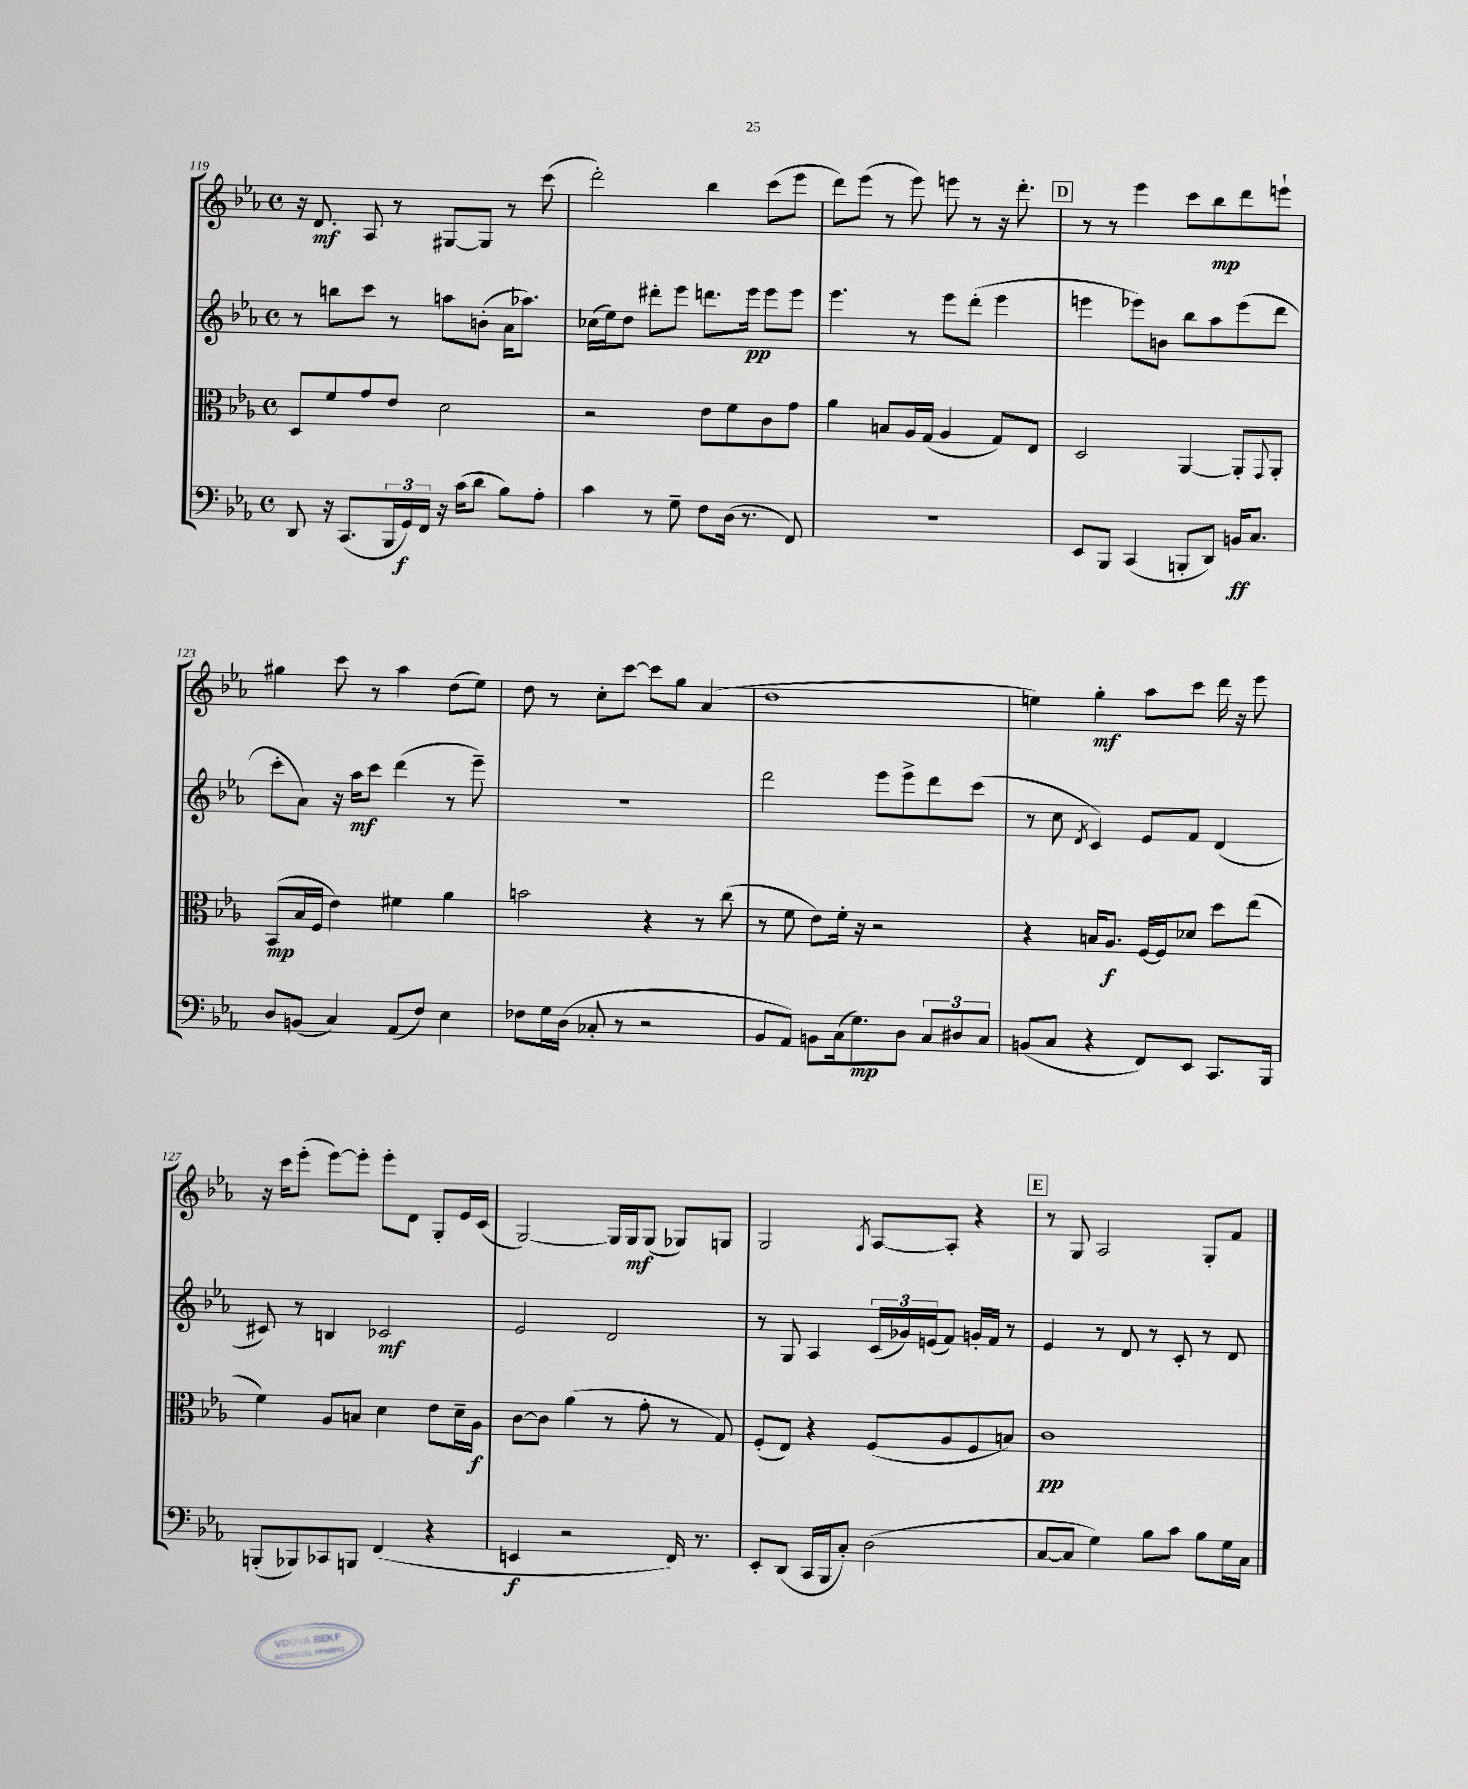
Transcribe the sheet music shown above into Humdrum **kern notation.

**kern	**dynam	**kern	**dynam	**kern	**dynam	**kern	**dynam
*part4	*part4	*part3	*part3	*part2	*part2	*part1	*part1
*staff4	*staff4	*staff3	*staff3	*staff2	*staff2	*staff1	*staff1
*clefF4	*	*clefC3	*	*clefG2	*	*clefG2	*
*k[b-e-a-]	*	*k[b-e-a-]	*	*k[b-e-a-]	*	*k[b-e-a-]	*
*M4/4	*	*M4/4	*	*M4/4	*	*M4/4	*
*met(c)	*	*met(c)	*	*met(c)	*	*met(c)	*
=119	=119	=119	=119	=119	=119	=119	=119
8DD/	.	8D/L	.	8r	.	16r	.
.	.	.	.	.	.	8.d/	mf
16r	.	8f/	.	8bbn\L	.	.	.
(8.CC/L	.	.	.	.	.	.	.
.	.	8g/	.	8ccc\J	.	8A-/	.
24BBB-/L	.	8e-/J	.	8r	.	8r	.
24GG/)	f	.	.	.	.	.	.
24FF/JJ	.	.	.	.	.	.	.
16r	.	2d\	.	8aan\L	.	[8G#X/L	.
(16c\KL	.	.	.	.	.	.	.
8d\J	.	.	.	(8bn'\J	.	8G#/J]	.
8B-\L)	.	.	.	16a-\KL	.	8r	.
.	.	.	.	8.aa-X\J)	.	.	.
8A-'\J	.	.	.	.	.	(8ccc\	.
=120	=120	=120	=120	=120	=120	=120	=120
4c\	.	2r	.	(16cc-X\LL	.	2ddd'\)	.
.	.	.	.	16ee-\J)	.	.	.
.	.	.	.	8dd\J	.	.	.
8r	.	.	.	8ddd#X'\L	.	.	.
8G~\	.	.	.	8eee-\J	.	.	.
8F\L	.	8e-\L	.	8.dddn\L	.	4bb-\	.
(16D\Jk	.	8f\	.	.	.	.	.
8.r	.	.	.	16eee-\Jk	pp	.	.
.	.	8c\	.	8eee-\L	.	(8ccc\L	.
8FF/)	.	8g\J	.	8eee-\J	.	8eee-\J	.
=121	=121	=121	=121	=121	=121	=121	=121
1r	.	4a-\	.	4.eee-\	.	8ddd\L)	.
.	.	.	.	.	.	(8eee-\J	.
.	.	8Bn/L	.	.	.	8r	.
.	.	16A-/L	.	8r	.	8eee-\)	.
.	.	(16G/JJ	.	.	.	.	.
.	.	4A-/	.	8eee-\L	.	8eeen\	.
.	.	.	.	(8ddd'\J	.	8r	.
.	.	8G/L)	.	4eee-\	.	16r	.
.	.	.	.	.	.	8.ddd'\	.
.	.	8E-/J	.	.	.	.	.
!!LO:REH:place=s1:t=D
=122	=122	=122	=122	=122	=122	=122	=122
8EE-/L	.	2D/	.	4eeen\	.	8r	.
8BBB-/J	.	.	.	.	.	8r	.
(4CC/	.	.	.	8eee-X\L)	.	4eee-\	.
.	.	.	.	8bn\J	.	.	.
8BBBn'/L	.	[4AA-/	.	8bb-\L	.	8ccc\L	.
8DD/J)	.	.	.	8aa-\	.	8bb-\	mp
16BBn/KL	ff	8AA-'/L]	.	(8eee-\	.	8ddd\	.
8.C/J	.	.	.	.	.	.	.
.	.	8qqGG/	.	.	.	.	.
.	.	8AA-'/J	.	8ddd\J	.	8eeen`\J	.
!!LO:LB:g=z
=123	=123	=123	=123	=123	=123	=123	=123
8D/L	.	(8BB-/L	mp	8ccc'\L	.	4gg#X\	.
(8BBn/J	.	16B-/L	.	8a-\J)	.	.	.
.	.	16F/JJ	.	.	.	.	.
4C/)	.	4e-\)	.	16r	.	8ccc\	.
.	.	.	.	16aa-\KL	mf	.	.
.	.	.	.	8ccc\J	.	8r	.
(8AA-/L	.	4f#X\	.	(4ddd\	.	4aa-\	.
8F/J)	.	.	.	.	.	.	.
4E-\	.	4a-\	.	8r	.	(8dd\L	.
.	.	.	.	8eee-~\)	.	8ee-\J)	.
=124	=124	=124	=124	=124	=124	=124	=124
8F-X\L	.	2bn\	.	1r	.	8dd\	.
16G\L	.	.	.	.	.	8r	.
(16D\JJ	.	.	.	.	.	.	.
8C-X'/	.	.	.	.	.	8cc'\L	.
8r	.	.	.	.	.	[8ccc\J	.
2r	.	4r	.	.	.	8ccc\L]	.
.	.	.	.	.	.	8gg\J	.
.	.	8r	.	.	.	(4a-/	.
.	.	(8cc\	.	.	.	.	.
=125	=125	=125	=125	=125	=125	=125	=125
8BB-/L	.	8r	.	2ddd\	.	1dd	.
8AA-/J)	.	8f\	.	.	.	.	.
8BBn\L	.	8e-\L)	.	.	.	.	.
(16C\k	.	16f'\Jk	.	.	.	.	.
8.G\)	mp	16r	.	.	.	.	.
.	.	2r	.	8eee-\L	.	.	.
8D\J	.	.	.	8eee-^\	.	.	.
12C/L	.	.	.	8ddd\	.	.	.
12D#X/	.	.	.	.	.	.	.
.	.	.	.	(8ccc\J	.	.	.
12C/J	.	.	.	.	.	.	.
=126	=126	=126	=126	=126	=126	=126	=126
(8BBn/L	.	4r	.	8r	.	4een\)	.
8C/J	.	.	.	8cc\	.	.	.
.	.	.	.	8qd/	.	.	.
4r	.	16Bn/KL	.	4c/)	.	4gg'\	mf
.	.	8.A-/J	f	.	.	.	.
8FF/L)	.	[16F/LL	.	8e-/L	.	8aa-\L	.
.	.	16F/J]	.	.	.	.	.
8EE-/J	.	8d-X/J	.	8f/J	.	8ccc\J	.
8.CC/L	.	8dd\L	.	(4d/	.	16ddd\	.
.	.	.	.	.	.	16r	.
.	.	(8ee-\J	.	.	.	8eee-\	.
16BBB-/Jk	.	.	.	.	.	.	.
!!LO:LB:g=z
=127	=127	=127	=127	=127	=127	=127	=127
(8BBBn'/L	.	4f\)	.	8c#X/)	.	16r	.
.	.	.	.	.	.	16ccc\KL	.
8BBB-X/)	.	.	.	8r	.	(8eee-'\J	.
8CC-X/	.	8A-/L	.	4Bn/	.	[8eee-\L)	.
8BBBn/J	.	8Bn/J	.	.	.	8eee-'\J]	.
(4FF/	.	4d\	.	2c-X/	mf	8eee-'\L	.
.	.	.	.	.	.	8d\J	.
4r	.	8e-\L	.	.	.	8G'/L	.
.	.	16d~\L	.	.	.	16e-/L	.
.	.	16A-\JJ	f	.	.	(16c/JJ	.
=128	=128	=128	=128	=128	=128	=128	=128
4EEn/	f	[8c\L	.	2e-/	.	[2G/)	.
.	.	8c\J]	.	.	.	.	.
2r	.	(4a-\	.	.	.	.	.
.	.	8r	.	2d/	.	16G/LL]	.
.	.	.	.	.	.	16G/J	mf
.	.	8g'\	.	.	.	(8G/J	.
16FF/)	.	8r	.	.	.	8G-X/L)	.
8.r	.	.	.	.	.	.	.
.	.	8G/)	.	.	.	8Gn/J	.
=129	=129	=129	=129	=129	=129	=129	=129
8EE-'/L	.	(8F'/L	.	8r	.	2G/	.
(8DD/J	.	8E-/J)	.	8G/	.	.	.
16CC/LL	.	4r	.	4A-/	.	.	.
16BBB-/J	.	.	.	.	.	.	.
8C'/J)	.	.	.	.	.	.	.
.	.	.	.	.	.	8qG/	.
(2D\	.	(8F/L	.	(24c/LL	.	[8A-/L	.
.	.	.	.	24g-X/)	.	.	.
.	.	.	.	(24en/J	.	.	.
.	.	8A-/	.	8f/J)	.	8A-'/J]	.
.	.	8F/	.	16gn'/LL	.	4r	.
.	.	.	.	16f/JJ	.	.	.
.	.	8Bn/J)	.	8r	.	.	.
!!LO:REH:place=s1:t=E
=130	=130	=130	=130	=130	=130	=130	=130
[8C/L	.	1c	pp	4e-/	.	8r	.
8C/J]	.	.	.	.	.	8G/	.
4G\)	.	.	.	8r	.	2A-/	.
.	.	.	.	8d/	.	.	.
8B-\L	.	.	.	8r	.	.	.
8c\J	.	.	.	8c'/	.	.	.
8B-\L	.	.	.	8r	.	8G'/L	.
16G\L	.	.	.	8d/	.	8f/J	.
16C\JJ	.	.	.	.	.	.	.
==	==	==	==	==	==	==	==
*-	*-	*-	*-	*-	*-	*-	*-
